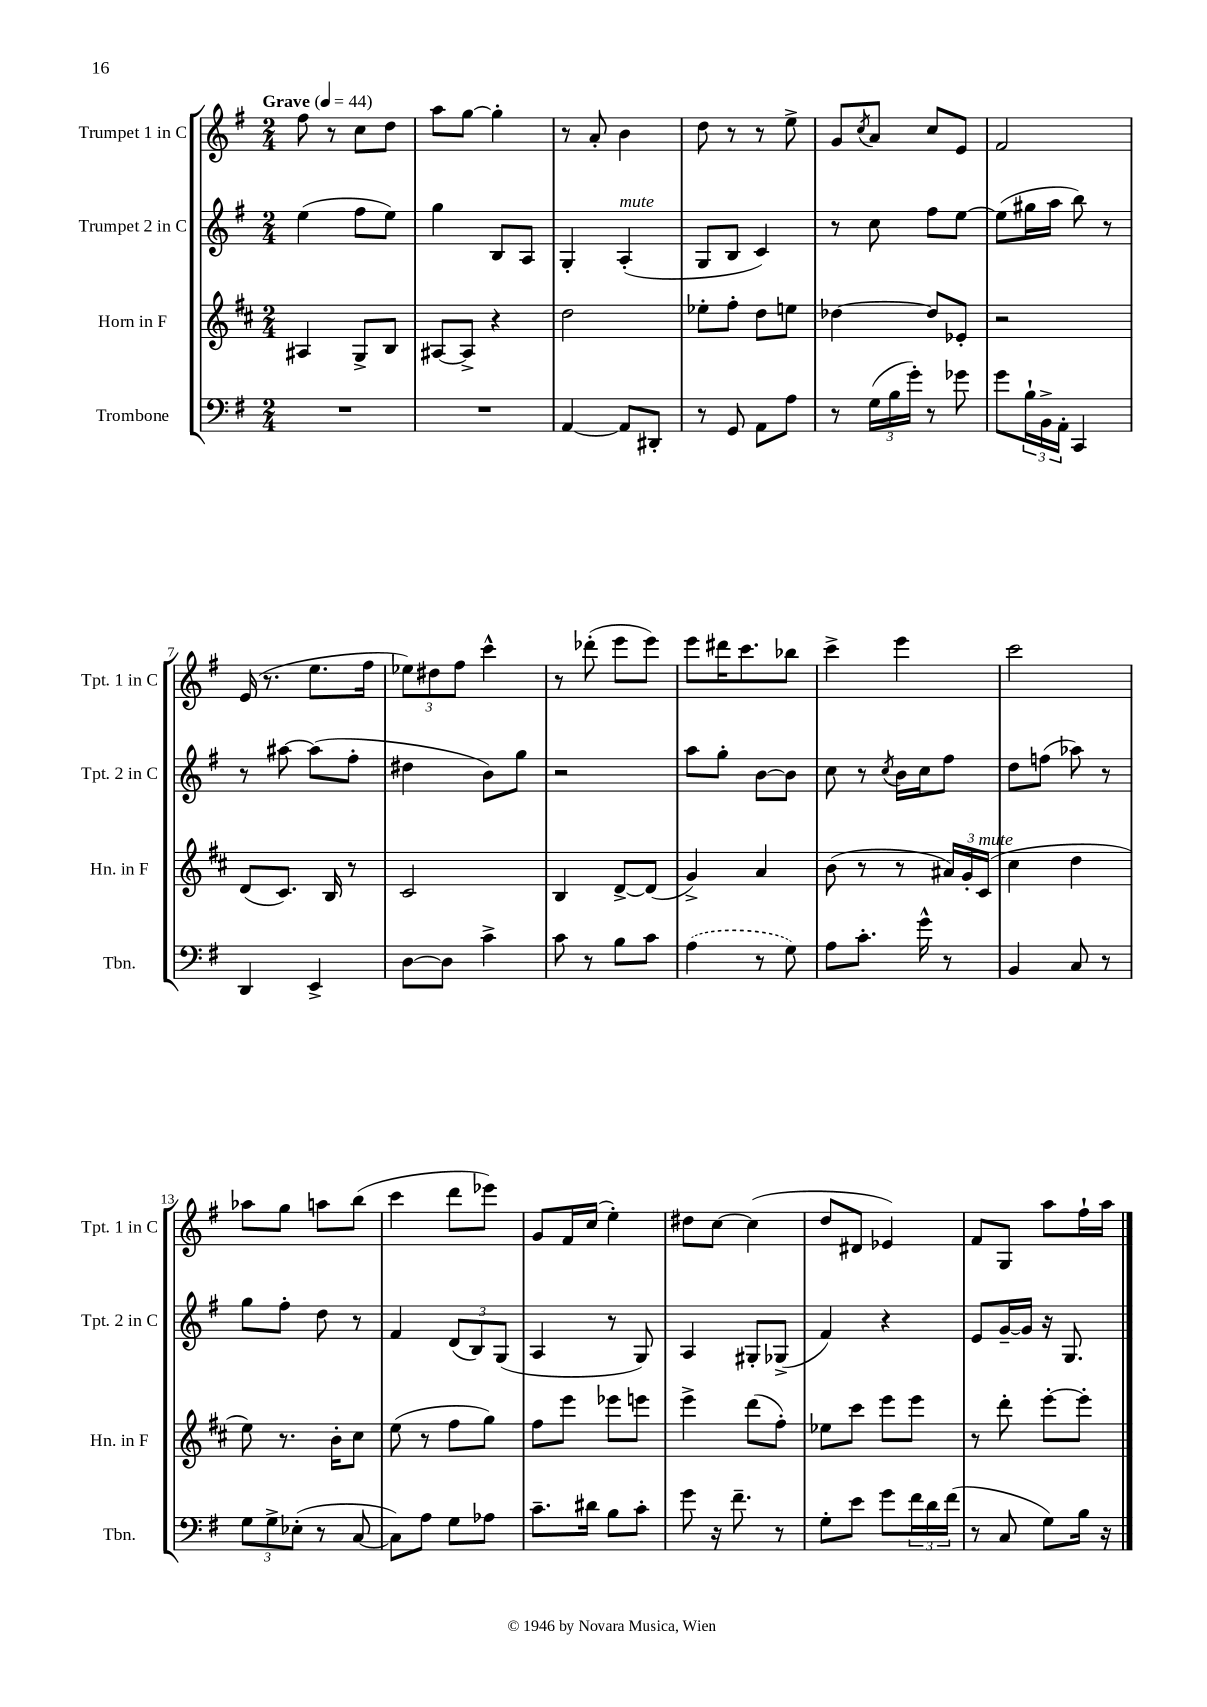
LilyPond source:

<<
\new StaffGroup <<
\new Staff = "s0" \with { instrumentName = "Trumpet 1 in C" shortInstrumentName = "Tpt. 1 in C" } {
    \clef treble \key g \major \numericTimeSignature \time 2/4 \tempo "Grave" 4 = 44
    fis''8 r8 c''8 d''8 |
    a''8 g''8~ g''4-. |
    r8 a'8-. b'4 |
    d''8 r8 r8 e''8-> |
    g'8 \acciaccatura { c''8 } a'8 c''8 e'8 |
    fis'2 |
    e'16( r8. e''8. fis''16 |
    \tuplet 3/2 { ees''8) dis''8 fis''8 } c'''4-^ |
    r8 des'''8-.( e'''8 e'''8) |
    e'''8 dis'''16 c'''8. bes''8 |
    c'''4-> e'''4 |
    c'''2 |
    aes''8 g''8 a''8 b''8( |
    c'''4 d'''8 ees'''8) |
    g'8 fis'16 c''16( e''4-.) |
    dis''8 c''8~ c''4( |
    d''8 dis'8 ees'4) |
    fis'8 g8 a''8 fis''16-! a''16 \bar "|." |
}
\new Staff = "s1" \with { instrumentName = "Trumpet 2 in C" shortInstrumentName = "Tpt. 2 in C" } {
    \clef treble \key g \major \numericTimeSignature \time 2/4
    e''4( fis''8 e''8) |
    g''4 b8 a8 |
    g4-. a4-.^\markup { \italic "mute" }( |
    g8 b8 c'4) |
    r8 c''8 fis''8 e''8~ |
    e''8( gis''16 a''16 b''8) r8 |
    r8 ais''8~ ais''8( fis''8-. |
    dis''4 b'8) g''8 |
    r2 |
    a''8 g''8-. b'8~ b'8 |
    c''8 r8 \acciaccatura { c''8 } b'16 c''16 fis''8 |
    d''8 f''8( aes''8) r8 |
    g''8 fis''8-. d''8 r8 |
    fis'4 \tuplet 3/2 { d'8( b8) g8( } |
    a4 r8 g8) |
    a4 gis8-. ges8->( |
    fis'4) r4 |
    e'8 g'16~-- g'16 r16 g8. \bar "|." |
}
\new Staff = "s2" \with { instrumentName = "Horn in F" shortInstrumentName = "Hn. in F" } {
    \clef treble \key d \major \numericTimeSignature \time 2/4
    ais4 g8-> b8 |
    ais8~ ais8-> r4 |
    d''2 |
    ees''8-. fis''8-. d''8 e''8 |
    des''4~ des''8 ees'8-. |
    r2 |
    d'8( cis'8.) b16 r8 |
    cis'2 |
    b4 d'8~-> d'8( |
    g'4->) a'4 |
    b'8( r8 r8 \tuplet 3/2 { ais'16) g'16-. cis'16^\markup { \italic "mute" }( } |
    cis''4 d''4 |
    e''8) r8. b'16-. cis''8 |
    e''8( r8 fis''8 g''8) |
    fis''8 e'''8 ees'''8 e'''8 |
    e'''4-> d'''8( fis''8-.) |
    ees''8 cis'''8 e'''8 e'''8 |
    r8 d'''8-. e'''8~-. e'''8-. \bar "|." |
}
\new Staff = "s3" \with { instrumentName = "Trombone" shortInstrumentName = "Tbn." } {
    \clef bass \key g \major \numericTimeSignature \time 2/4
    R2 |
    R2 |
    a,4~ a,8 dis,8-. |
    r8 g,8 a,8 a8 |
    r8 \tuplet 3/2 { g16( b16 g'16-.) } r8 ges'8 |
    g'8 \tuplet 3/2 { b16-! b,16-> a,16-. } c,4 |
    d,4 e,4-> |
    d8~ d8 c'4-> |
    c'8 r8 b8 c'8 |
    \once \slurDashed a4( r8 g8) |
    a8 c'8.-. g'16-^ r8 |
    b,4 c8 r8 |
    \tuplet 3/2 { g8 g8-> ees8-.( } r8 c8~ |
    c8) a8 g8 aes8 |
    c'8.-- dis'16 b8 c'8-. |
    g'8 r16 fis'8.-- r8 |
    g8-. e'8 g'8 \tuplet 3/2 { fis'16 d'16 fis'16( } |
    r8 c8 g8) b16 r16 \bar "|." |
}
>>
>>
